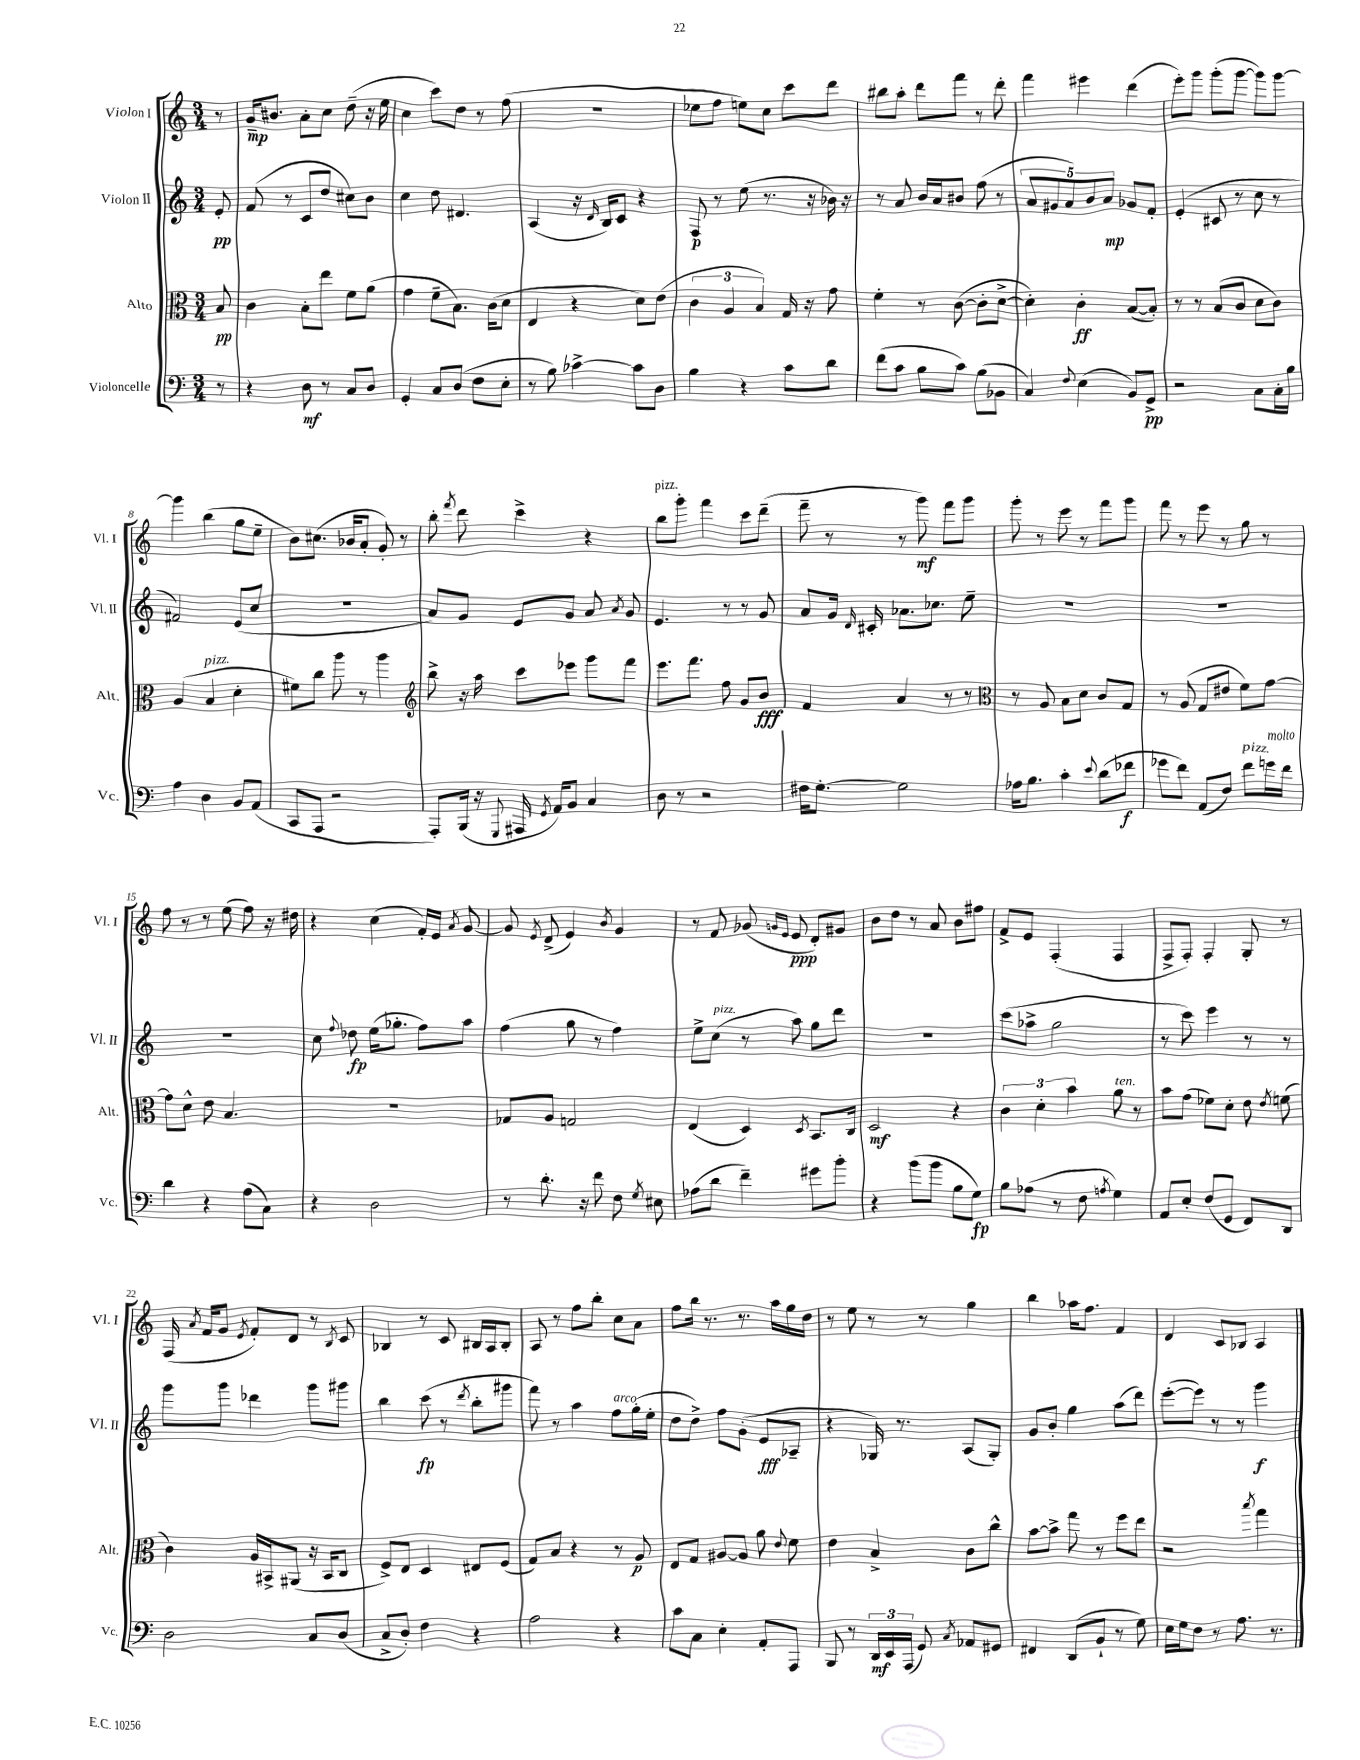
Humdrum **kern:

**kern	**dynam	**kern	**dynam	**kern	**dynam	**kern	**dynam
*part4	*part4	*part3	*part3	*part2	*part2	*part1	*part1
*staff4	*staff4	*staff3	*staff3	*staff2	*staff2	*staff1	*staff1
*I"Violoncelle	*	*I"Alto	*	*I"Violon II	*	*I"Violon I	*
*I'Vc.	*	*I'Alt.	*	*I'Vl. II	*	*I'Vl. I	*
*clefF4	*	*clefC3	*	*clefG2	*	*clefG2	*
*k[]	*	*k[]	*	*k[]	*	*k[]	*
*M3/4	*	*M3/4	*	*M3/4	*	*M3/4	*
=	=	=	=	=	=	=	=
8r	.	8B/	pp	8e'/	pp	8r	.
=1	=1	=1	=1	=1	=1	=1	=1
4r	.	4c\	.	(8f/	.	16g~/KL	mp
.	.	.	.	.	.	8.b#X/J	.
.	.	.	.	8r	.	.	.
8D\	mf	8B'\L	.	8c/L	.	8a'\L	.
8r	.	8ee\J	.	8dd/J	.	8cc\J	.
8C/L	.	8f\L	.	8cc#X\L)	.	(8dd~\	.
8D/J	.	(8a\J	.	8b\J	.	16r	.
.	.	.	.	.	.	16ee\	.
=2	=2	=2	=2	=2	=2	=2	=2
4GG'/	.	4g\	.	4cc\	.	4cc\	.
8C/L	.	8f~\L	.	8dd\	.	8ccc\L)	.
(8D/J	.	8.B\J)	.	4.d#X/	.	8dd\J	.
8F\L	.	.	.	.	.	8r	.
.	.	(16c\KL	.	.	.	.	.
8E'\J	.	8d\J	.	.	.	(8ff\	.
=3	=3	=3	=3	=3	=3	=3	=3
8r	.	4E/	.	(4A/	.	2.r	.
8B\)	.	.	.	.	.	.	.
[4c-X^\	.	4r	.	16r	.	.	.
.	.	.	.	16qqd/	.	.	.
.	.	.	.	16B/KL)	.	.	.
.	.	.	.	8c/J	.	.	.
8c-\L]	.	8d\L)	.	4r	.	.	.
8D\J	.	(8e\J	.	.	.	.	.
=4	=4	=4	=4	=4	=4	=4	=4
4B\	.	6c\	.	8F/	p	8ee-X\L	.
.	.	.	.	8r	.	8ff\J	.
.	.	6A/	.	.	.	.	.
4r	.	.	.	(8ee\	.	8een\L)	.
.	.	6B/)	.	.	.	.	.
.	.	.	.	8.r	.	8cc\J	.
8c\L	.	16G/	.	.	.	8ccc\L	.
.	.	16r	.	16r	.	.	.
8d\J	.	8g\	.	16b-X\)	.	8ddd\J	.
.	.	.	.	16r	.	.	.
=5	=5	=5	=5	=5	=5	=5	=5
(8f\L	.	4f'\	.	8r	.	8bb#X\L	.
8c\J	.	.	.	8a/	.	8aa'\J	.
8B\L	.	8r	.	16b/LL	.	8ddd\L	.
.	.	.	.	16a/J	.	.	.
8c\J)	.	([8c\	.	8b#X/J	.	8fff\J	.
(8B\L	.	8c'\L]	.	(8ff\	.	8r	.
8BB-X\J	.	[8d^\J	.	8r	.	8ddd'\	.
=6	=6	=6	=6	=6	=6	=6	=6
4C/)	.	4d'\])	.	10a/L	.	4fff\	.
.	.	.	.	10g#X/	.	.	.
.	.	.	.	10a/)	.	.	.
8qqF/	.	.	.	.	.	.	.
(4E\	.	4c'\	ff	.	.	4eee#X\	.
.	.	.	.	10b/	.	.	.
.	.	.	.	10a/J	mp	.	.
8BB/L)	.	([8B/L	.	8g-X/L	.	(4ddd\	.
8GG^/J	pp	8B'/J])	.	8f'/J	.	.	.
=7	=7	=7	=7	=7	=7	=7	=7
2r	.	8r	.	(4e'/	.	8eee'\L)	.
.	.	8r	.	.	.	8ggg\J	.
.	.	(8B/L	.	8c#X/	.	(8ggg'\L	.
.	.	8c/J	.	8r	.	[8ggg\J	.
8C\L	.	8d\L	.	8cc\	.	8ggg\L])	.
16C'\L	.	8c\J)	.	8r	.	[8ggg\J	.
16B\JJ	.	.	.	.	.	.	.
!!LO:LB:g=z
=8	=8	=8	=8	=8	=8	=8	=8
4A\	.	(4A/	.	2f#X/)	.	4ggg\]	.
!	!	!LO:TX:a:i:t=pizz.	!	!	!	!	!
4D\	.	4B/	.	.	.	(4bb\	.
8BB/L	.	4d'\	.	(8e/L	.	8gg\L	.
(8AA/J	.	.	.	8cc/J	.	8ee~\J	.
=9	=9	=9	=9	=9	=9	=9	=9
8CC/L	.	8f#X\L)	.	2.r	.	8b\L)	.
8AAA/J	.	8cc\J	.	.	.	(8.cc#X\J	.
2r	.	8aa\	.	.	.	.	.
.	.	.	.	.	.	16b-X/KL	.
.	.	8r	.	.	.	8a'/J	.
.	.	4aa\	.	.	.	8g'/)	.
.	.	.	.	.	.	8r	.
=10	=10	=10	=10	=10	=10	=10	=10
*	*	*clefG2	*	*	*	*	*
8AAA'/L)	.	8bb^\	.	8a/L)	.	8bb'\	.
.	.	.	.	.	.	8qfff/	.
(16BBB/Jk	.	16r	.	8g/J	.	8ddd\	.
16r	.	16aa\	.	.	.	.	.
8qqGGG/	.	.	.	.	.	.	.
16AAA#X/	.	8ccc\L	.	8e/L	.	4ccc^\	.
8qGG/	.	.	.	.	.	.	.
16AA/KL)	.	.	.	.	.	.	.
8BB/J	.	8eee-X\J	.	8g/J	.	.	.
4C/	.	8ggg\L	.	8a/	.	4r	.
.	.	.	.	8qa/	.	.	.
.	.	8fff\J	.	8g/	.	.	.
=11	=11	=11	=11	=11	=11	=11	=11
!	!	!	!	!	!	!LO:TX:a:i:t=pizz.	!
8D\	.	8.eee\L	.	4.e/	.	8bb\L	.
8r	.	.	.	.	.	8ggg'\J	.
.	.	8.fff\J	.	.	.	.	.
2r	.	.	.	.	.	4fff\	.
.	.	8ff\	.	8r	.	.	.
.	.	8g/L	.	8r	.	8ccc\L	.
.	.	8b/J	fff	8g/	.	(8ddd~\J	.
=12	=12	=12	=12	=12	=12	=12	=12
16F#X\KL	.	4f/	.	8a/L	.	8fff~\	.
[8.G'\J	.	.	.	.	.	.	.
.	.	.	.	16g/Jk	.	8r	.
.	.	.	.	16qqd/	.	.	.
.	.	.	.	16c#X'/	.	.	.
2G\]	.	4a/	.	8.a-X\L	.	8r	.
.	.	.	.	.	.	8ggg\)	mf
.	.	.	.	8.cc-X\J	.	.	.
.	.	8r	.	.	.	8fff\L	.
.	.	8r	.	8ee~\	.	8ggg\J	.
=13	=13	=13	=13	=13	=13	=13	=13
*	*	*clefC3	*	*	*	*	*
16A-X\KL	.	8r	.	2.r	.	8ggg'\	.
8.B\J	.	.	.	.	.	.	.
.	.	8A/	.	.	.	8r	.
4c'\	.	8B\L	.	.	.	8eee\	.
.	.	8d\J	.	.	.	8r	.
8qqe/	.	.	.	.	.	.	.
(8d\L	.	8c/L	.	.	.	8fff\L	.
8f-X\J	f	8G/J	.	.	.	8ggg\J	.
=14	=14	=14	=14	=14	=14	=14	=14
8g-X\L	.	8r	.	2.r	.	8fff\	.
8f\J)	.	(8A/	.	.	.	8r	.
(8AA/L	.	8G/L	.	.	.	8eee\	.
8F/J)	.	8e#X/J	.	.	.	8r	.
!LO:TX:a:i:t=pizz.	!	!	!	!	!	!	!
8f\L	.	8f\L)	.	.	.	8gg\	.
!LO:TX:a:i:t=molto	!	!	!	!	!	!	!
16gn\L	.	[8g\J	.	.	.	8r	.
16f\JJ	.	.	.	.	.	.	.
!!LO:LB:g=z
=15	=15	=15	=15	=15	=15	=15	=15
4d\	.	8g\L]	.	2.r	.	8ff\	.
.	.	8d^^\J	.	.	.	8r	.
4r	.	8e\	.	.	.	8r	.
.	.	4.B/	.	.	.	(8ee\	.
(8A\L	.	.	.	.	.	8ff\)	.
8C\J)	.	.	.	.	.	16r	.
.	.	.	.	.	.	16dd#X\	.
=16	=16	=16	=16	=16	=16	=16	=16
4r	.	2.r	.	8cc\	.	4r	.
.	.	.	.	8qqff/	.	.	.
.	.	.	.	8dd-X\	fp	.	.
2D\	.	.	.	(16ee\KL	.	(4cc\	.
.	.	.	.	8.gg-X'\J	.	.	.
.	.	.	.	8ff\L)	.	16f'/LL)	.
.	.	.	.	.	.	16e/JJ	.
.	.	.	.	.	.	8qa/	.
.	.	.	.	8aa\J	.	[8g/	.
=17	=17	=17	=17	=17	=17	=17	=17
8r	.	8G-X/L	.	(4ff\	.	8g/]	.
.	.	.	.	.	.	8qe/	.
8.d'\	.	8A/J	.	.	.	(8d^/	.
.	.	2Gn/	.	8gg\	.	4e/)	.
16r	.	.	.	.	.	.	.
8f\	.	.	.	8r	.	.	.
.	.	.	.	.	.	8qb/	.
8F\	.	.	.	4ff\)	.	4g/	.
8qG/	.	.	.	.	.	.	.
8E#X\	.	.	.	.	.	.	.
=18	=18	=18	=18	=18	=18	=18	=18
(8A-X\L	.	(4E/	.	8ee^\L	.	8r	.
!	!	!	!	!LO:TX:a:i:t=pizz.	!	!	!
8d\J	.	.	.	(8cc\J	.	8f/	.
4f~\)	.	4D/)	.	8r	.	(8g-X/	.
.	.	.	.	.	.	16qqgn/LL	.
.	.	.	.	.	.	16qqe/JJ	.
.	.	.	.	8aa\)	.	8e/	ppp
.	.	8qD/	.	.	.	.	.
8g#X\L	.	8.BB/L	.	8gg\L	.	8d'/L)	.
8b'\J	.	.	.	8ddd\J	.	8g#X/J	.
.	.	16C/Jk	.	.	.	.	.
=19	=19	=19	=19	=19	=19	=19	=19
4r	.	2D/	mf	2.r	.	8b\L	.
.	.	.	.	.	.	8dd\J	.
(8b\L	.	.	.	.	.	8r	.
8b\J	.	.	.	.	.	8a/	.
8B\L	.	4r	.	.	.	8b\L	.
8G\J)	fp	.	.	.	.	8ff#X\J	.
=20	=20	=20	=20	=20	=20	=20	=20
8B\L	.	6c\	.	(8ccc\L	.	8f^/L	.
(8A-X\J	.	.	.	8aa-X^\J	.	8e/J	.
.	.	6d'\	.	.	.	.	.
8r	.	.	.	2gg\	.	(4F'/	.
.	.	6b\	.	.	.	.	.
8F\	.	.	.	.	.	.	.
8qAn/	.	.	.	.	.	.	.
!	!	!LO:TX:a:i:t=ten.	!	!	!	!	!
4G\)	.	8a\	.	.	.	4F/	.
.	.	8r	.	.	.	.	.
=21	=21	=21	=21	=21	=21	=21	=21
8AA/L	.	8b\L	.	8r	.	8F^/L	.
8E'/J	.	(8g\J	.	8ccc\)	.	8F'/J)	.
(8F/L	.	8f-X\L)	.	4eee\	.	4F'/	.
8GG/J	.	8d'\J	.	.	.	.	.
8FF/L)	.	8e\	.	8r	.	8G'/	.
.	.	8qe/	.	.	.	.	.
8DD/J	.	(8fn\	.	8r	.	8r	.
!!LO:LB:g=z
=22	=22	=22	=22	=22	=22	=22	=22
2D\	.	4c\)	.	8ggg\L	.	(16F/	.
.	.	.	.	.	.	8qa/	.
.	.	.	.	.	.	16f/KL	.
.	.	.	.	8ggg\J	.	8g/J	.
.	.	.	.	.	.	8qe/	.
.	.	16A/LL	.	4ddd-X\	.	8f'/L)	.
.	.	16BB#X^/J	.	.	.	.	.
.	.	(8AA#X/J	.	.	.	8d/J	.
8C/L	.	16r	.	8ggg\L	.	8r	.
.	.	16BB#/KL	.	.	.	.	.
.	.	.	.	.	.	8qB/	.
(8D/J	.	8C/J	.	8ggg#X\J	.	8c/	.
=23	=23	=23	=23	=23	=23	=23	=23
8C^/L	.	8F^/L)	.	4bb\	.	4B-X/	.
8D'/J)	.	8E/J	.	.	.	.	.
4F\	.	4D/	.	(8ccc\	fp	8r	.
.	.	.	.	8r	.	8c/	.
.	.	.	.	8qddd/	.	.	.
4r	.	8E#X/L	.	8bb'\L	.	16B#X/LL	.
.	.	.	.	.	.	16A/J	.
.	.	(8F/J	.	8ggg#X\J	.	8B#'/J	.
=24	=24	=24	=24	=24	=24	=24	=24
2A\	.	8G/L)	.	8fff\)	.	8A/	.
.	.	8B/J	.	8r	.	8r	.
.	.	4r	.	4aa\	.	8ff\L	.
.	.	.	.	.	.	8bb'\J	.
!	!	!	!	!LO:TX:a:i:t=arco	!	!	!
4r	.	8r	.	8ff\L	.	8cc\L	.
.	.	8A/	p	(16gg'\L	.	8a\J	.
.	.	.	.	16ee'\JJ	.	.	.
=25	=25	=25	=25	=25	=25	=25	=25
8c\L	.	8E/L	.	8dd\L	.	8ff\L	.
8C\J	.	8G/J	.	8dd^\J)	.	16bb\Jk	.
.	.	.	.	.	.	8.r	.
4E'\	.	[8A#X/L	.	8ff\L	.	.	.
.	.	8A#/J]	.	(8g'\J	.	8.r	.
8AA'/L	.	8a\	.	8e/L	fff	.	.
.	.	.	.	.	.	16aa\LL	.
.	.	8qqe/	.	.	.	.	.
8AAA/J	.	8f\	.	8A-X~/J	.	16gg\	.
.	.	.	.	.	.	16dd\JJ	.
=26	=26	=26	=26	=26	=26	=26	=26
8BBB/	.	4e\	.	4r	.	8r	.
8r	.	.	.	.	.	8ee\	.
24DD/LL	mf	4B^/	.	16G-X/)	.	8r	.
24EE/	.	.	.	.	.	.	.
.	.	.	.	8.r	.	.	.
(24AAA/JJ	.	.	.	.	.	.	.
8GG/)	.	.	.	.	.	8r	.
8qC/	.	.	.	.	.	.	.
8AA-X/L	.	8c\L	.	(8A/L	.	4gg\	.
8GG#X/J	.	8cc^^\J	.	8G-'/J)	.	.	.
=27	=27	=27	=27	=27	=27	=27	=27
4FF#X/	.	[8b\L	.	8g/L	.	4bb\	.
.	.	8b^\J]	.	8b'/J	.	.	.
(8DD/L	.	8gg\	.	4gg\	.	16aa-X\KL	.
.	.	.	.	.	.	8.ff\J	.
8BB`/J	.	8r	.	.	.	.	.
8r	.	8ff\L	.	(8aa\L	.	4f/	.
8G\)	.	8ee\J	.	8ddd\J)	.	.	.
=28	=28	=28	=28	=28	=28	=28	=28
16E\LL	.	2r	.	([8eee'\L	.	4d/	.
16G\J	.	.	.	.	.	.	.
8F\J	.	.	.	8eee\J])	.	.	.
8r	.	.	.	8r	.	8c/L	.
8.A\	.	.	.	8r	.	8B-X/J	.
.	.	8qbb/	.	.	.	.	.
.	.	4gg\	.	4ggg\	f	4A/	.
8.r	.	.	.	.	.	.	.
==	==	==	==	==	==	==	==
*-	*-	*-	*-	*-	*-	*-	*-
